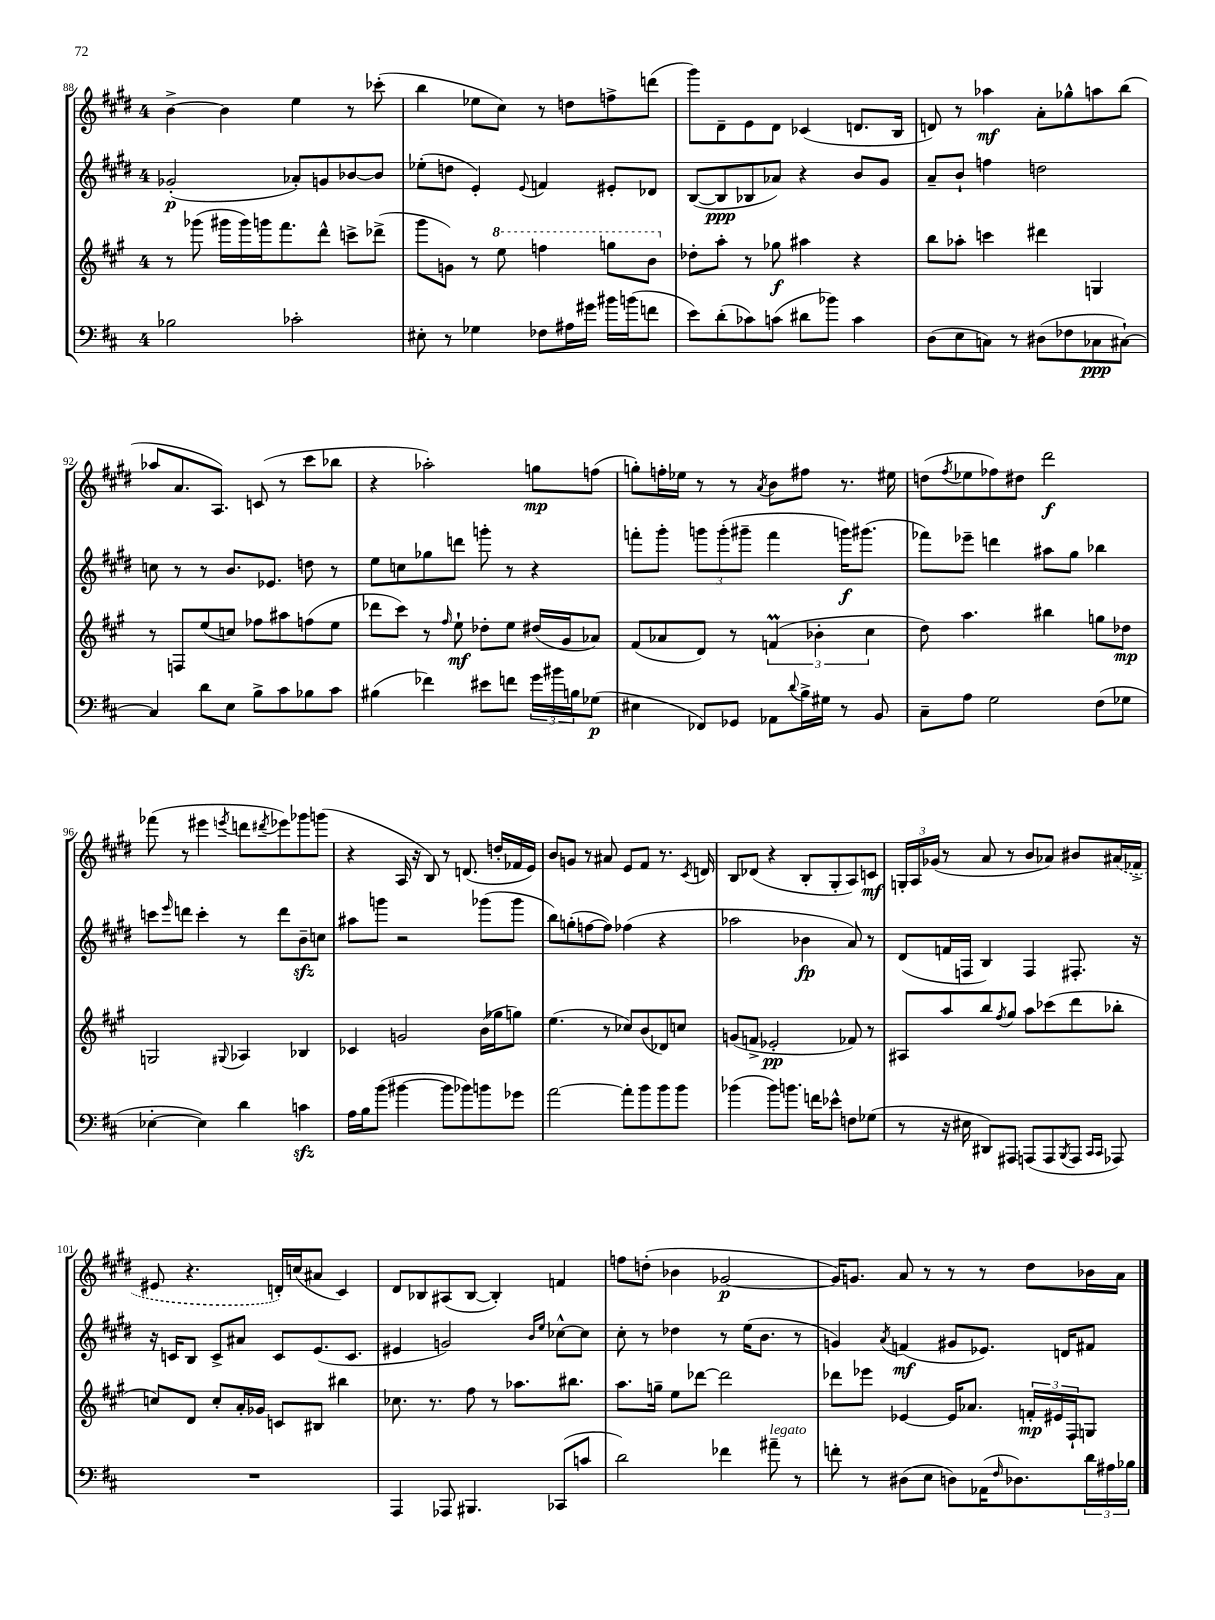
<<
\new StaffGroup <<
\new Staff = "s0" {
    \clef treble \key e \major \once \override Staff.TimeSignature.style = #'single-digit \time 4/4
    b'4~-> b'4 e''4 r8 ces'''8-.( |
    b''4 ees''8 cis''8) r8 d''8 f''8-> d'''8( |
    gis'''8) dis'8-- e'8 dis'8 ces'4( d'8. b16 |
    d'8) r8 aes''4\mf a'8-. ges''8-^ a''8 b''8( |
    aes''8 a'8. a8.) c'8( r8 cis'''8 bes''8 |
    r4 aes''2-.) g''8\mp f''8( |
    g''8-.) f''16-. ees''16 r8 r8 \acciaccatura { a'8 } b'8 fis''8 r8. eis''16 |
    d''8( \acciaccatura { fis''8 } ees''8 fes''8) dis''8 dis'''2\f |
    fes'''8( r8 eis'''4 \acciaccatura { e'''8 } d'''8 \acciaccatura { dis'''8 } ees'''8) ges'''8 g'''8( |
    r4 a16 r16 b8) r8 d'8.( d''16-. fes'16 e'16) |
    b'8 g'8 r8 ais'8 e'8 fis'8 r8. \acciaccatura { cis'8 } d'16 |
    b8 des'8( r4 b8-. gis8-. a8) c'8\mf |
    \tuplet 3/2 { g16-. a16 ges'16( } r8 a'8 r8 b'8 aes'8) bis'8 \once \slurDashed ais'16( fes'16-> |
    eis'8 r4. d'16-.) c''16( ais'8 cis'4) |
    dis'8 bes8 ais8( bes8~ bes4-.) f'4 |
    f''8 d''8-.( bes'4 ges'2~\p |
    ges'16) g'8. a'8 r8 r8 r8 dis''8 bes'16 a'16 \bar "|." |
}
\new Staff = "s1" {
    \clef treble \key e \major \once \override Staff.TimeSignature.style = #'single-digit \time 4/4
    ges'2-.\p( aes'8-.) g'8 bes'8~ bes'8 |
    ees''8-.( d''8 e'4-.) \appoggiatura { e'8 } f'4 eis'8-. des'8 |
    b8~( b8\ppp bes8 aes'8) r4 b'8 gis'8 |
    a'8-- b'8-! f''4 d''2 |
    c''8 r8 r8 b'8. ees'8. d''8 r8 |
    e''8 c''8 ges''8 d'''8 g'''8-. r8 r4 |
    f'''8-. gis'''8-. \tuplet 3/2 { g'''8 g'''8-.( gis'''8-- } f'''4 g'''16\f) gis'''8.( |
    fes'''8) ees'''8-- d'''4 ais''8 gis''8 bes''4 |
    c'''8 \grace { e'''16 } d'''8 c'''4-. r8 d'''8 b'8--\sfz c''8 |
    ais''8 g'''8 r2 ges'''8( ges'''8 |
    b''8) g''8-.( f''8~ f''8) fes''4( r4 |
    aes''2 bes'4\fp a'8) r8 |
    dis'8( f'16 f16 b4) f4 fis8.-. r16 |
    r16 c'16 b8 c'8-> ais'8 c'8 e'8.( c'8. |
    eis'4 g'2) \grace { b'16 e''16 } ces''8~-^ ces''8 |
    cis''8-. r8 des''4 r8 e''16( b'8. r8 |
    g'4) \acciaccatura { a'8 } f'4\mf( gis'8 ees'8.) d'16 fis'8 \bar "|." |
}
\new Staff = "s2" {
    \clef treble \key a \major \once \override Staff.TimeSignature.style = #'single-digit \time 4/4
    r8 ges'''8( gis'''16 gis'''16) g'''16 fis'''8. d'''8-^ c'''8-> des'''8->( |
    gis'''8 g'8) r8 \ottava #1 e'''8 f'''4 g'''8 b''8 \ottava #0 |
    des''8-. a''8-. r8 ges''8\f ais''4 r4 |
    b''8 aes''8-. c'''4 dis'''4 g4 |
    r8 f8 e''8( c''8) fes''8 ais''8 f''8( e''8 |
    des'''8 cis'''8) r8 \grace { fis''16 } e''8-!\mf des''8-. e''8 dis''16( gis'16 aes'8) |
    fis'8( aes'8 d'8) r8 \tuplet 3/2 { f'4\prall( bes'4-. cis''4 } |
    d''8) a''4. bis''4 g''8 des''8\mp |
    g2 \appoggiatura { gis8 } aes4 bes4 |
    ces'4 g'2 b'16( ges''16 g''8) |
    e''4.( r8 ces''8) b'8( des'8) c''8 |
    g'8( f'8-> ees'2-.\pp fes'8) r8 |
    ais8 a''8 b''8 \acciaccatura { fis''8 } gis''8 a''8 ces'''8( d'''8 bes''8-. |
    c''8) d'8 c''8-. a'16-. ges'16 c'8 bis8 bis''4 |
    ces''8. r8. fis''8 r8 aes''8. bis''8. |
    a''8. g''16-- e''8 des'''8~ des'''2 |
    des'''8 ees'''8 ees'4~ ees'16 aes'8. \tuplet 3/2 { f'16-.\mp eis'16 fis16-! } g8 \bar "|." |
}
\new Staff = "s3" {
    \clef bass \key d \major \once \override Staff.TimeSignature.style = #'single-digit \time 4/4
    bes2 ces'2-. |
    eis8-. r8 ges4 fes8 ais16 gis'16 bis'16 b'16( f'8 |
    e'8) d'8-.( ces'8) c'8( dis'8 bes'8) c'4 |
    d8( e8 c8) r8 dis8( fes8 ces8\ppp cis8~-!) |
    cis4 d'8 e8 b8-> cis'8 bes8 cis'8 |
    bis4( fes'4) eis'8 f'8 \tuplet 3/2 { g'16 bis'16 b16 } ges8\p( |
    eis4 fes,8) ges,8 aes,8 \appoggiatura { d'8 } b16-> gis16 r8 b,8 |
    cis8-- a8 g2 fis8( ges8 |
    ees4~-. ees4) d'4 c'4\sfz |
    a16 b16 b'8( bis'4~ bis'8 bes'8) b'8 ges'8 |
    a'2~ a'8-. b'8 b'8 b'8 |
    bes'4( bes'8) b'8. f'16 ees'8-^ f8 ges8( |
    r8 r16 eis16 dis,8) ais,,8 a,,8( a,,8 \acciaccatura { b,,8 } a,,8 \grace { cis,16 cis,16 } aes,,8) |
    R1 |
    a,,4 aes,,8 bis,,4. ces,8( c'8 |
    d'2) fes'4 ais'8--^\markup { \italic "legato" } r8 |
    f'8-. r8 dis8( e8 d8) aes,16( \grace { fis16 } des8.) \tuplet 3/2 { d'16 ais16 bes16 } \bar "|." |
}
>>
>>
\layout { \context { \Score currentBarNumber = #88 } }
